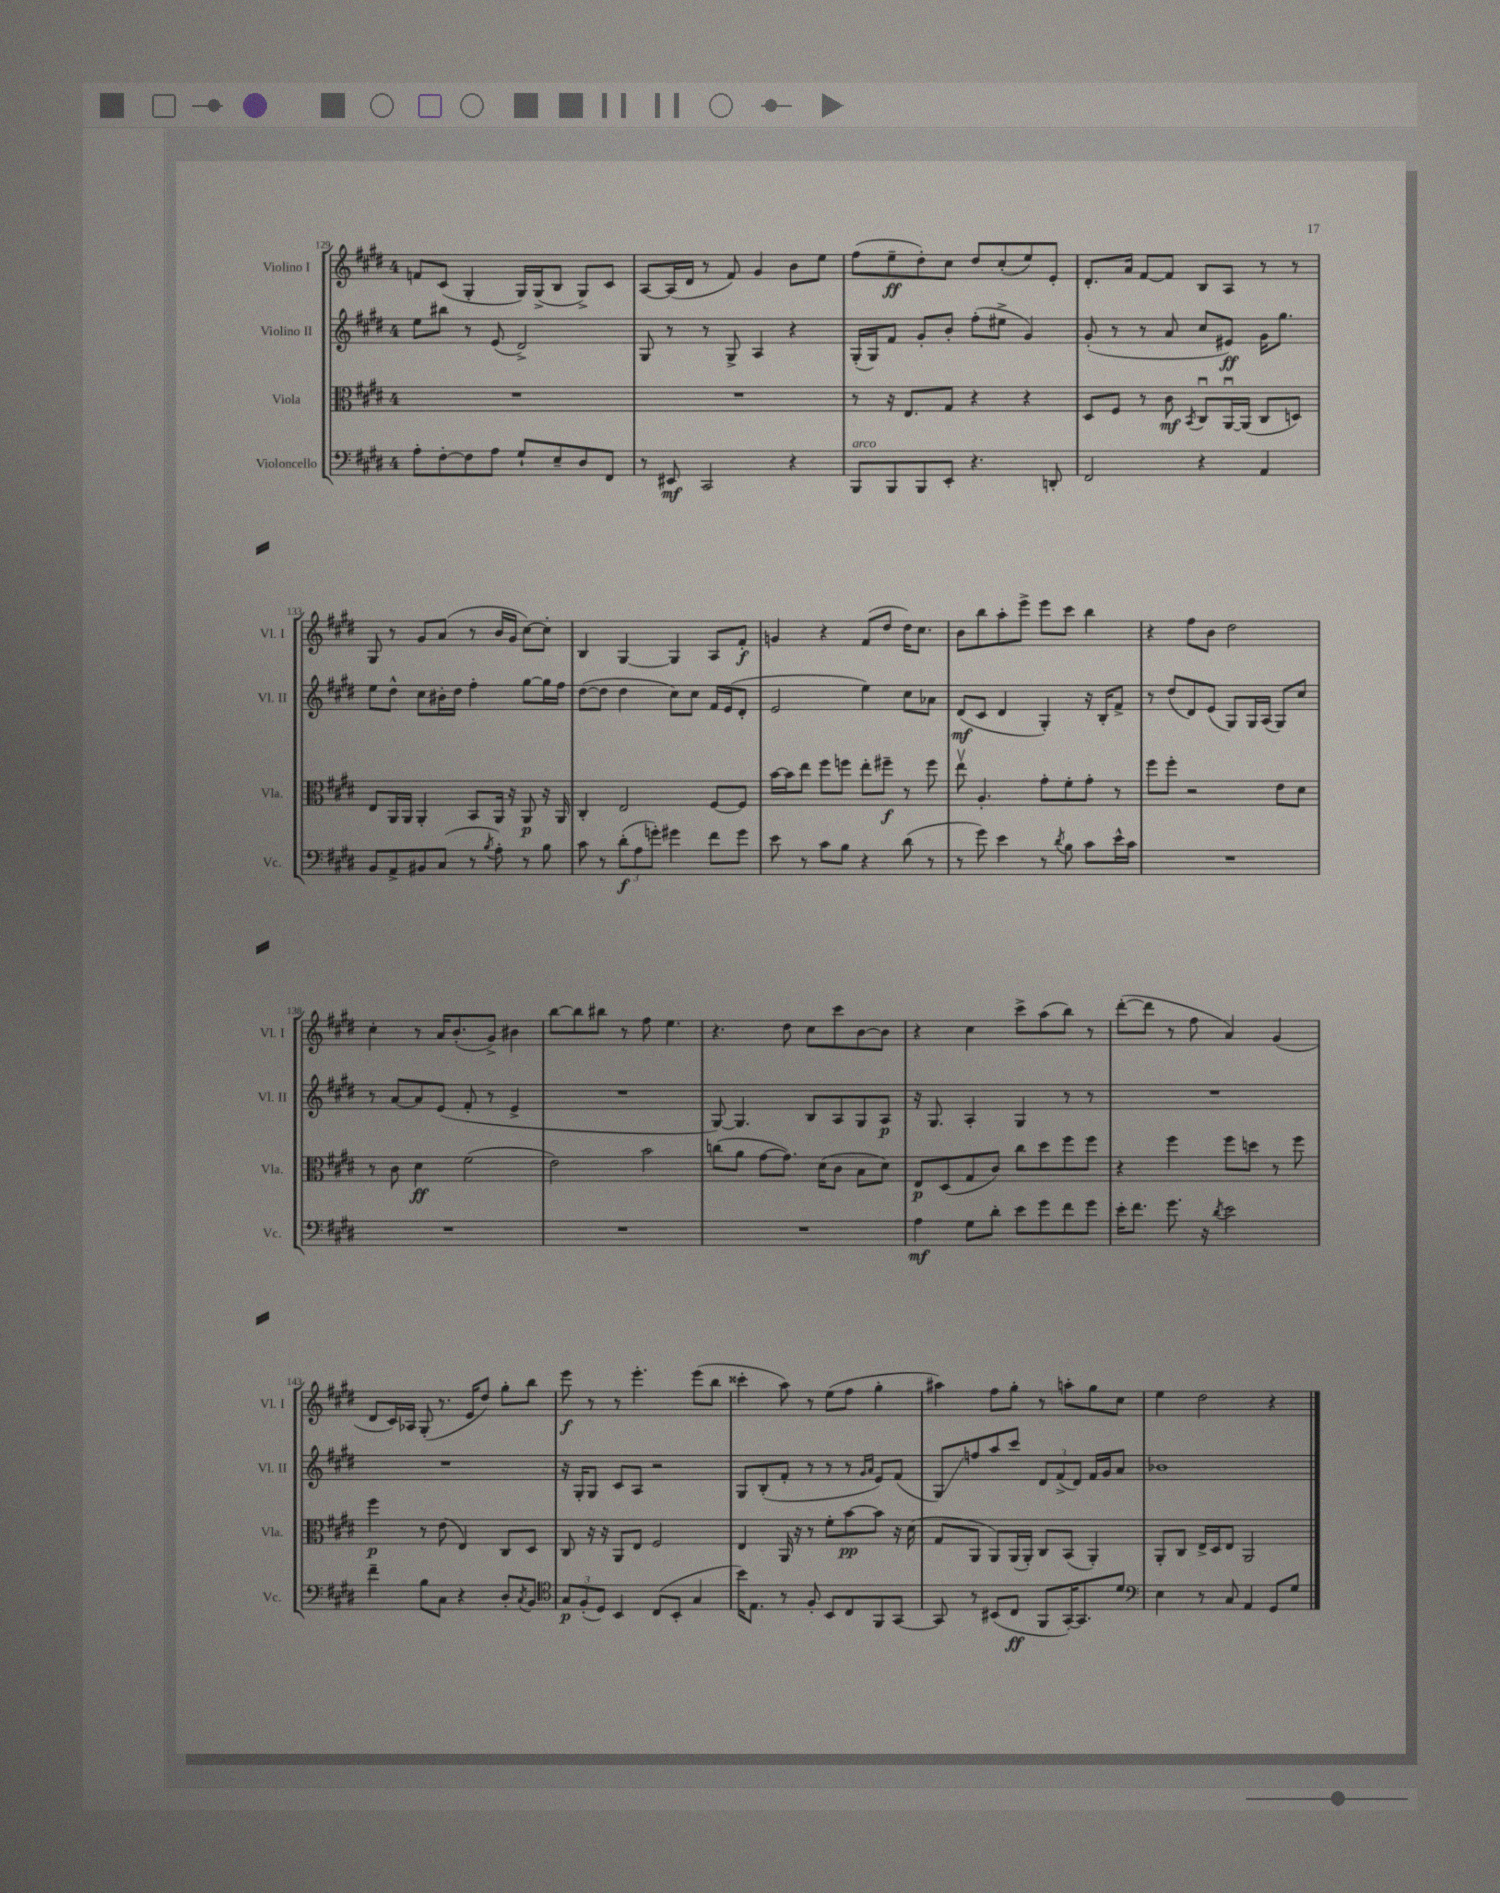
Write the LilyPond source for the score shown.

<<
\new StaffGroup <<
\new Staff = "s0" \with { instrumentName = "Violino I" shortInstrumentName = "Vl. I" } {
    \clef treble \key e \major \once \override Staff.TimeSignature.style = #'single-digit \time 4/4
    f'8 cis'8( gis4-. gis16) gis16->( b8 gis8->) cis'8 |
    a8~ a16( dis'16 r8 fis'8) gis'4 b'8 e''8 |
    fis''8( e''8--\ff dis''8-.) cis''8 dis''8 cis''8-.( e''8) e'8-. |
    dis'8.-. a'16 fis'8~ fis'8 b8 a8 r8 r8 |
    gis8 r8 gis'8 a'8( r8 b'16 gis'16 cis''8~) cis''8-. |
    b4 gis4~ gis4 a8 fis'8-.\f |
    g'4 r4 fis'8( dis''8 dis''16) cis''8. |
    b'8 b''8 a''8-. e'''8-> e'''8 cis'''8 b''4 |
    r4 fis''8 b'8 dis''2 |
    cis''4-. r8 a'16 b'8.-.( gis'8->) bis'4 |
    b''8~ b''8 bis''8 r8 fis''8 e''4. |
    r4. dis''8 cis''8 cis'''8 b'8~ b'8 |
    r4 cis''4 cis'''8-> a''8( b''8) r8 |
    dis'''8~-.( dis'''8 r8 fis''8 a'4) gis'4( |
    dis'8 cis'16) aes16 gis8-.( r8. e'16 dis''8) gis''8-. b''8 |
    e'''8\f r8 r8 e'''4.-. e'''8( b''8 |
    cisis'''4-. a''8) r8 e''8( fis''8 gis''4-. |
    ais''4) fis''8 gis''8-. r8 a''8-. gis''8 cis''8 |
    e''4 dis''2 r4 \bar "|." |
}
\new Staff = "s1" \with { instrumentName = "Violino II" shortInstrumentName = "Vl. II" } {
    \clef treble \key e \major \once \override Staff.TimeSignature.style = #'single-digit \time 4/4
    e''8 bis''8 r8 e'8( dis'2->) |
    gis8 r8 r8 gis8-> a4 r4 |
    gis16-.( gis16) fis'8 gis'8-. b'8-. fis''8-.( eis''8-> gis'4) |
    gis'8-.( r8 r8 a'8 cis''8 eis'8\ff) gis'16 gis''8. |
    e''8 dis''8-^ cis''8 bis'16-. dis''16 fis''4-. gis''8~ gis''16 fis''16 |
    dis''8~( dis''8 dis''4 cis''8) cis''8 fis'16 e'16( dis'8-. |
    e'2 e''4) cis''8 aes'8 |
    dis'8\mf( cis'8 dis'4 gis4-.) r16 b16-. fis'8-> |
    r8 dis''8( dis'8) e'8( gis8) gis16 a16( gis8) cis''8 |
    r8 a'8~ a'8 e'8( fis'8-. r8 e'4-> |
    R1 |
    gis8~) gis4. b8 a8 gis8 a8\p |
    r16 gis8. a4-. gis4 r8 r8 |
    R1 |
    R1 |
    r16 gis16-. gis8 cis'8 a8 r2 |
    gis8 b8-.( fis'8-. r8 r8 r8 \grace { gis'16 a'16 } e'8) fis'8( |
    gis8\glissando) f''8 a''8 cis'''8 \tuplet 3/2 { dis'8 fis'8->( dis'8) } fis'16 gis'16 a'8 |
    bes'1 \bar "|." |
}
\new Staff = "s2" \with { instrumentName = "Viola" shortInstrumentName = "Vla." } {
    \clef alto \key e \major \once \override Staff.TimeSignature.style = #'single-digit \time 4/4
    R1 |
    R1 |
    r8 r16 e8. gis8 r4 r4 |
    dis8 fis8 r8 cis'8\mf \acciaccatura { b,8 } cis8\downbow a,16~\downbow a,16( cis8 d8) |
    e8 a,16 a,16 a,4-. b,8 a,16 r16 a,8\p r16 a,16 |
    cis4-. e2 fis8~ fis8 |
    b'16~ b'16 e''8 fis''8 f''8 e''8-. fis''8--\f r8 fis''8 |
    e''8\upbow a4.-. gis'8-. fis'8-. gis'8-. r8 |
    fis''8 fis''8-. r2 e'8 dis'8 |
    r8 cis'8 dis'4\ff fis'2( |
    e'2) b'2 |
    c''8( a'8 gis'8~ gis'8.) dis'16( cis'8 b8 dis'8) |
    e8\p dis8( gis8 cis'8) cis''8 dis''8 fis''8 fis''8 |
    r4 fis''4 fis''8 d''8 r8 fis''8 |
    fis''4\p r8 e'8( e4) cis8 dis8 |
    cis8 r16 r16 a,8 e8 fis2 |
    e4 a,16 r16 r8 fis'8-. b'8~\pp b'8 r16 dis'16( |
    gis8 a,8 a,8) a,16( a,16-.) cis8 b,8( a,4-.) |
    a,8-. cis8 e16-> dis16 e8 a,2 \bar "|." |
}
\new Staff = "s3" \with { instrumentName = "Violoncello" shortInstrumentName = "Vc." } {
    \clef bass \key e \major \once \override Staff.TimeSignature.style = #'single-digit \time 4/4
    a8-. fis8~-. fis8 a8 gis8-! e8-- dis8 fis,8 |
    r8 eis,8\mf cis,2 r4 |
    b,,8^\markup { \italic "arco" } b,,8 b,,8 e,8-. r4. d,8-. |
    fis,2 r4 a,4 |
    b,8 a,8-> bis,8 cis8( r8 \acciaccatura { b8 } a8-.) r8 b8 |
    cis'8 r8 \tuplet 3/2 { dis'8-.\f( a8 g'8-.) } gis'4 fis'8 gis'8 |
    e'8 r8 cis'8 b8 r4 dis'8( r8 |
    r8 gis'8) e'4 r8 \acciaccatura { dis'8 } b8 cis'8 e'16-^ cis'16 |
    R1 |
    R1 |
    R1 |
    R1 |
    a4\mf gis8 dis'8-. e'8 gis'8 fis'8 gis'8 |
    e'16-. fis'8. gis'8. r16 \acciaccatura { dis'8 } e'2 |
    fis'4-- b8 cis8 r4 dis8-. \acciaccatura { cis8 } b,8 |
    \clef tenor \tuplet 3/2 { gis8\p fis8-.( dis8) } b,4 cis8( b,8-. gis4 |
    b'16) e8. r8 fis8-. b,8 cis8 fis,8 gis,8~ |
    gis,8 r8 bis,8( cis8\ff fis,8 gis,16~-.) gis,8. dis'8 |
    \clef bass e4 r8 cis8 a,4 gis,8 gis8 \bar "|." |
}
>>
>>
\layout { \context { \Score currentBarNumber = #129 } }
